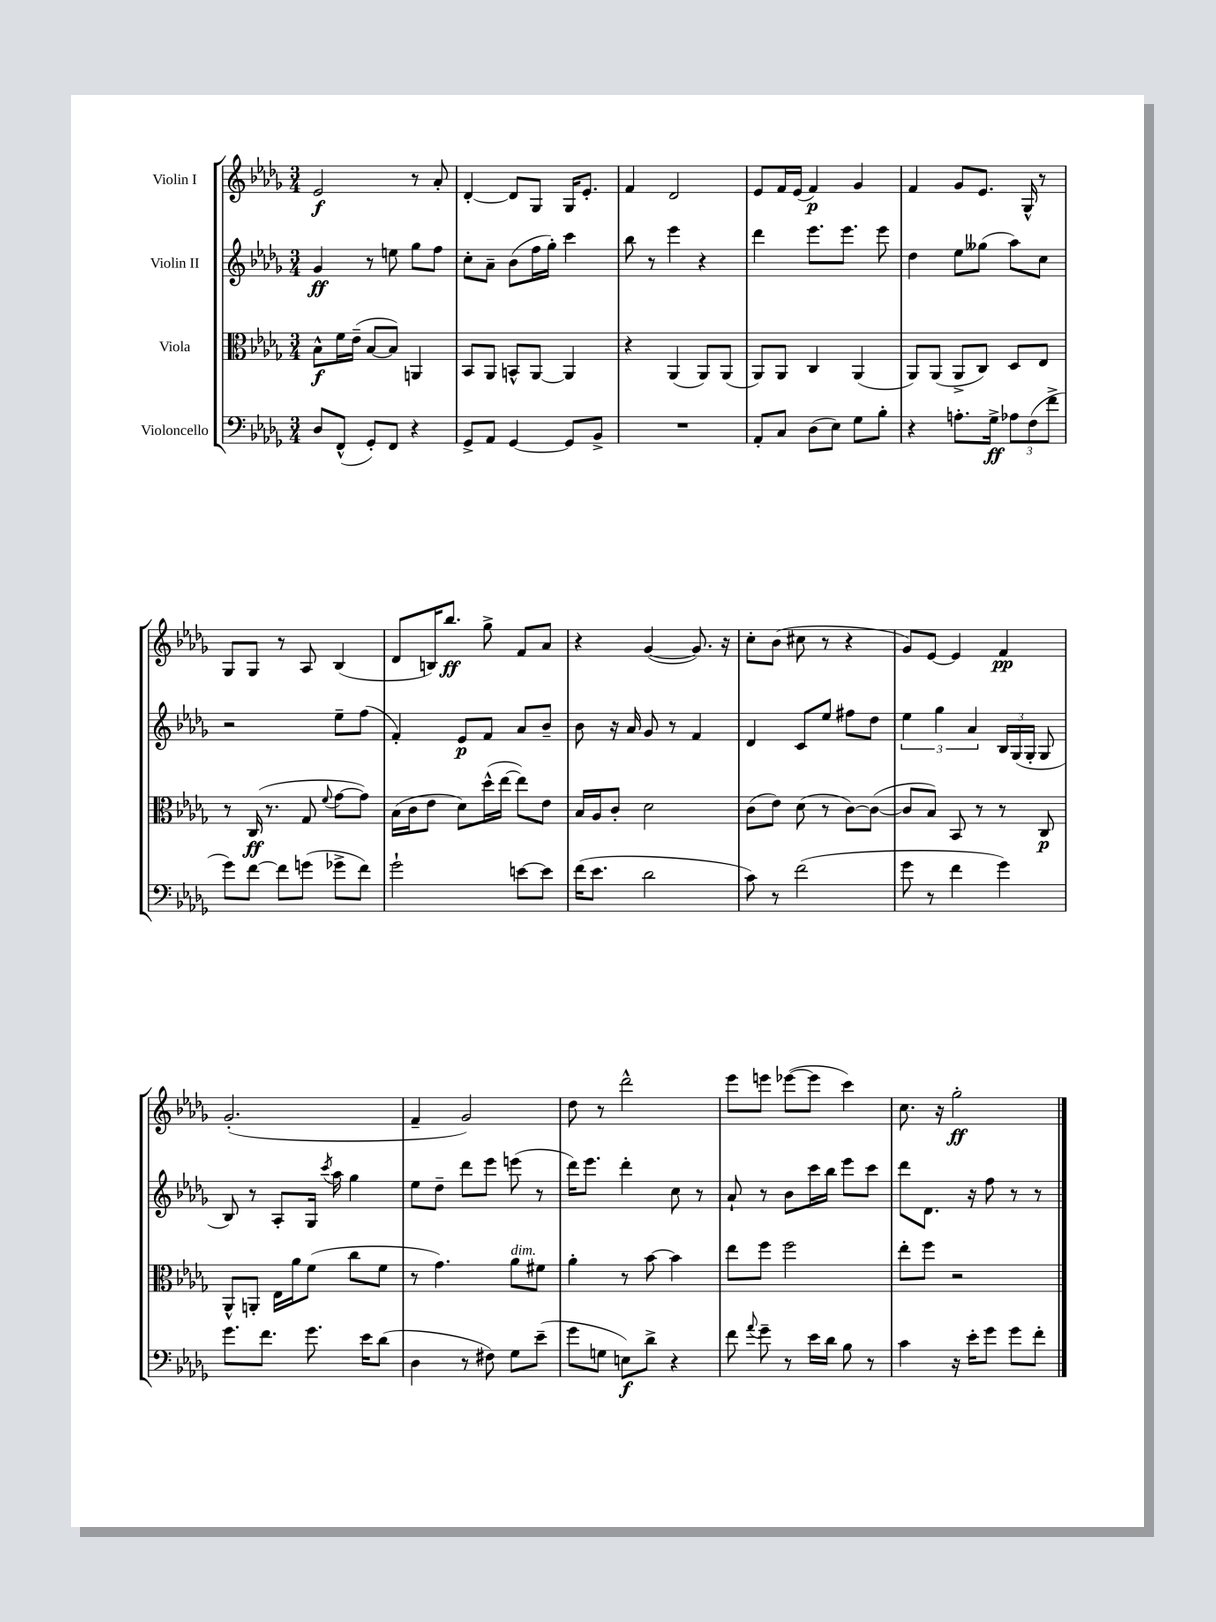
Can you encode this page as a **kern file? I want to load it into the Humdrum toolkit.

**kern	**dynam	**kern	**dynam	**kern	**dynam	**kern	**dynam
*part4	*part4	*part3	*part3	*part2	*part2	*part1	*part1
*staff4	*staff4	*staff3	*staff3	*staff2	*staff2	*staff1	*staff1
*I"Violoncello	*	*I"Viola	*	*I"Violin II	*	*I"Violin I	*
*clefF4	*	*clefC3	*	*clefG2	*	*clefG2	*
*k[b-e-a-d-g-]	*	*k[b-e-a-d-g-]	*	*k[b-e-a-d-g-]	*	*k[b-e-a-d-g-]	*
*M3/4	*	*M3/4	*	*M3/4	*	*M3/4	*
=1	=1	=1	=1	=1	=1	=1	=1
8D-/L	.	8B-^^\L	f	4g-/	ff	2e-/	f
(8FF^^/J	.	16f\L	.	.	.	.	.
.	.	(16e-~\JJ	.	.	.	.	.
8GG-'/L)	.	[8B-/L	.	8r	.	.	.
8FF/J	.	8B-/J])	.	8een\	.	.	.
4r	.	4AAn/	.	8gg-\L	.	8r	.
.	.	.	.	8ff\J	.	8a-'/	.
=2	=2	=2	=2	=2	=2	=2	=2
8GG-^/L	.	8BB-/L	.	8cc'\L	.	[4d-'/	.
8AA-/J	.	8AA-/J	.	8a-~\J	.	.	.
[4GG-/	.	8BBn^^/L	.	(8b-\L	.	8d-/L]	.
.	.	[8AA-/J	.	16ff\L	.	8G-/J	.
.	.	.	.	16gg-'\JJ)	.	.	.
8GG-/L]	.	4AA-/]	.	4ccc\	.	16G-/KL	.
.	.	.	.	.	.	8.e-'/J	.
8BB-^/J	.	.	.	.	.	.	.
=3	=3	=3	=3	=3	=3	=3	=3
2.r	.	4r	.	8bb-\	.	4f/	.
.	.	.	.	8r	.	.	.
.	.	(4AA-/	.	4eee-\	.	2d-/	.
.	.	8AA-/L)	.	4r	.	.	.
.	.	(8AA-/J	.	.	.	.	.
=4	=4	=4	=4	=4	=4	=4	=4
8AA-'/L	.	8AA-/L)	.	4ddd-\	.	8e-/L	.
8C/J	.	8AA-/J	.	.	.	16f/L	.
.	.	.	.	.	.	(16e-/JJ	.
(8D-\L	.	4C/	.	8.eee-\L	.	4f/)	p
8E-\J)	.	.	.	.	.	.	.
.	.	.	.	8.eee-\J	.	.	.
8G-\L	.	(4AA-/	.	.	.	4g-/	.
8B-'\J	.	.	.	8eee-\	.	.	.
=5	=5	=5	=5	=5	=5	=5	=5
4r	.	8AA-/L)	.	4dd-\	.	4f/	.
.	.	(8AA-/J	.	.	.	.	.
8.An'\L	.	8AA-^/L	.	8ee-\L	.	8g-/L	.
.	.	8C/J)	.	(8gg--X\J	.	8.e-/J	.
16G-^\Jk	ff	.	.	.	.	.	.
12A-X\L	.	8D-/L	.	8aa-\L)	.	.	.
.	.	.	.	.	.	16G-^^/	.
(12F\	.	.	.	.	.	.	.
.	.	8E-/J	.	8cc\J	.	8r	.
12f^\J	.	.	.	.	.	.	.
!!LO:LB:g=z
=6	=6	=6	=6	=6	=6	=6	=6
8g-\L)	.	8r	.	2r	.	8G-/L	.
[8f\J	.	(16C/	ff	.	.	8G-/J	.
.	.	8.r	.	.	.	.	.
8f\L]	.	.	.	.	.	8r	.
(8gn\J	.	8G-/	.	.	.	8A-/	.
.	.	8qqf/	.	.	.	.	.
8g-X^\L	.	[8g-\L	.	8ee-~\L	.	(4B-/	.
8f\J)	.	8g-\J])	.	(8ff\J	.	.	.
=7	=7	=7	=7	=7	=7	=7	=7
2g-`\	.	(16B-\LL	.	4f'/)	.	8d-/L	.
.	.	16c\J	.	.	.	.	.
.	.	8e-\J	.	.	.	16Bn/K)	.
.	.	.	.	.	.	8.bb-/J	ff
.	.	8d-\L)	.	8e-/L	p	.	.
.	.	(16dd-^^\L	.	8f/J	.	8gg-^\	.
.	.	[16ee-\JJ	.	.	.	.	.
[8en\L	.	8ee-\L])	.	8a-/L	.	8f/L	.
8e\J]	.	8e-\J	.	8b-~/J	.	8a-/J	.
=8	=8	=8	=8	=8	=8	=8	=8
(16f\KL	.	16B-/LL	.	8b-\	.	4r	.
8.e-\J	.	16A-/J	.	.	.	.	.
.	.	8c'/J	.	16r	.	.	.
.	.	.	.	16a-/	.	.	.
2d-\	.	2d-\	.	8g-/	.	([4g-/	.
.	.	.	.	8r	.	.	.
.	.	.	.	4f/	.	8.g-/])	.
.	.	.	.	.	.	16r	.
=9	=9	=9	=9	=9	=9	=9	=9
8c\)	.	(8c\L	.	4d-/	.	8cc'\L	.
8r	.	8e-\J)	.	.	.	(8b-\J	.
(2f\	.	(8d-\	.	8c/L	.	8cc#X\	.
.	.	8r	.	8ee-/J	.	8r	.
.	.	[8c\L)	.	8ff#X\L	.	4r	.
.	.	(8c\J_	.	8dd-\J	.	.	.
=10	=10	=10	=10	=10	=10	=10	=10
8g-\	.	8c/L]	.	6ee-\	.	8g-/L)	.
8r	.	8B-/J)	.	.	.	[8e-/J	.
.	.	.	.	6gg-\	.	.	.
4f\	.	8BB-/	.	.	.	4e-/]	.
.	.	.	.	6a-/	.	.	.
.	.	8r	.	.	.	.	.
4g-\)	.	8r	.	24B-/LL	.	4f/	pp
.	.	.	.	(24G-/	.	.	.
.	.	.	.	24G-'/JJ	.	.	.
.	.	8C/	p	8G-/	.	.	.
!!LO:LB:g=z
=11	=11	=11	=11	=11	=11	=11	=11
8.g-\L	.	8AA-^^/L	.	8B-/)	.	(2.g-'/	.
.	.	8AAn'/J	.	8r	.	.	.
8.f\J	.	.	.	.	.	.	.
.	.	16E-\LL	.	8A-'/L	.	.	.
.	.	16a-\J	.	.	.	.	.
8.g-\	.	(8f\J	.	16G-/Jk	.	.	.
.	.	.	.	8qccc/	.	.	.
.	.	.	.	16aa-\	.	.	.
.	.	8cc\L	.	4gg-\	.	.	.
16e-\KL	.	.	.	.	.	.	.
(8d-\J	.	8f\J	.	.	.	.	.
=12	=12	=12	=12	=12	=12	=12	=12
4D-\	.	8r	.	8ee-\L	.	4f~/	.
.	.	4.g-\)	.	8dd-~\J	.	.	.
8r	.	.	.	8ddd-\L	.	2g-/)	.
8F#X\)	.	.	.	8eee-\J	.	.	.
!	!	!LO:TX:a:i:t=dim.	!	!	!	!	!
8G-\L	.	8a-\L	.	(8eeen\	.	.	.
(8e-~\J	.	8f#X\J	.	8r	.	.	.
=13	=13	=13	=13	=13	=13	=13	=13
8g-\L	.	4a-'\	.	16ddd-\KL)	.	8dd-\	.
.	.	.	.	8.eee-\J	.	.	.
8Gn\J	.	.	.	.	.	8r	.
8En\L)	f	8r	.	4ddd-'\	.	2ddd-^^\	.
8d-^\J	.	[8b-\	.	.	.	.	.
4r	.	4b-\]	.	8cc\	.	.	.
.	.	.	.	8r	.	.	.
=14	=14	=14	=14	=14	=14	=14	=14
8f\	.	8ee-\L	.	8a-`/	.	8eee-\L	.
8qqa-/	.	.	.	.	.	.	.
8g-~\	.	8ff\J	.	8r	.	8eeen\J	.
8r	.	2ff\	.	8b-\L	.	([8eee-X\L	.
16e-\LL	.	.	.	16ccc\L	.	8eee-\J]	.
16d-\JJ	.	.	.	16bb-\JJ	.	.	.
8B-\	.	.	.	8eee-\L	.	4ccc\)	.
8r	.	.	.	8ccc\J	.	.	.
=15	=15	=15	=15	=15	=15	=15	=15
4c\	.	8ee-'\L	.	8ddd-\L	.	8.cc\	.
.	.	8ff\J	.	8.d-\J	.	.	.
.	.	.	.	.	.	16r	.
16r	.	2r	.	.	.	2gg-'\	ff
16e-'\KL	.	.	.	16r	.	.	.
8g-\J	.	.	.	8ff\	.	.	.
8g-\L	.	.	.	8r	.	.	.
8f'\J	.	.	.	8r	.	.	.
==	==	==	==	==	==	==	==
*-	*-	*-	*-	*-	*-	*-	*-
